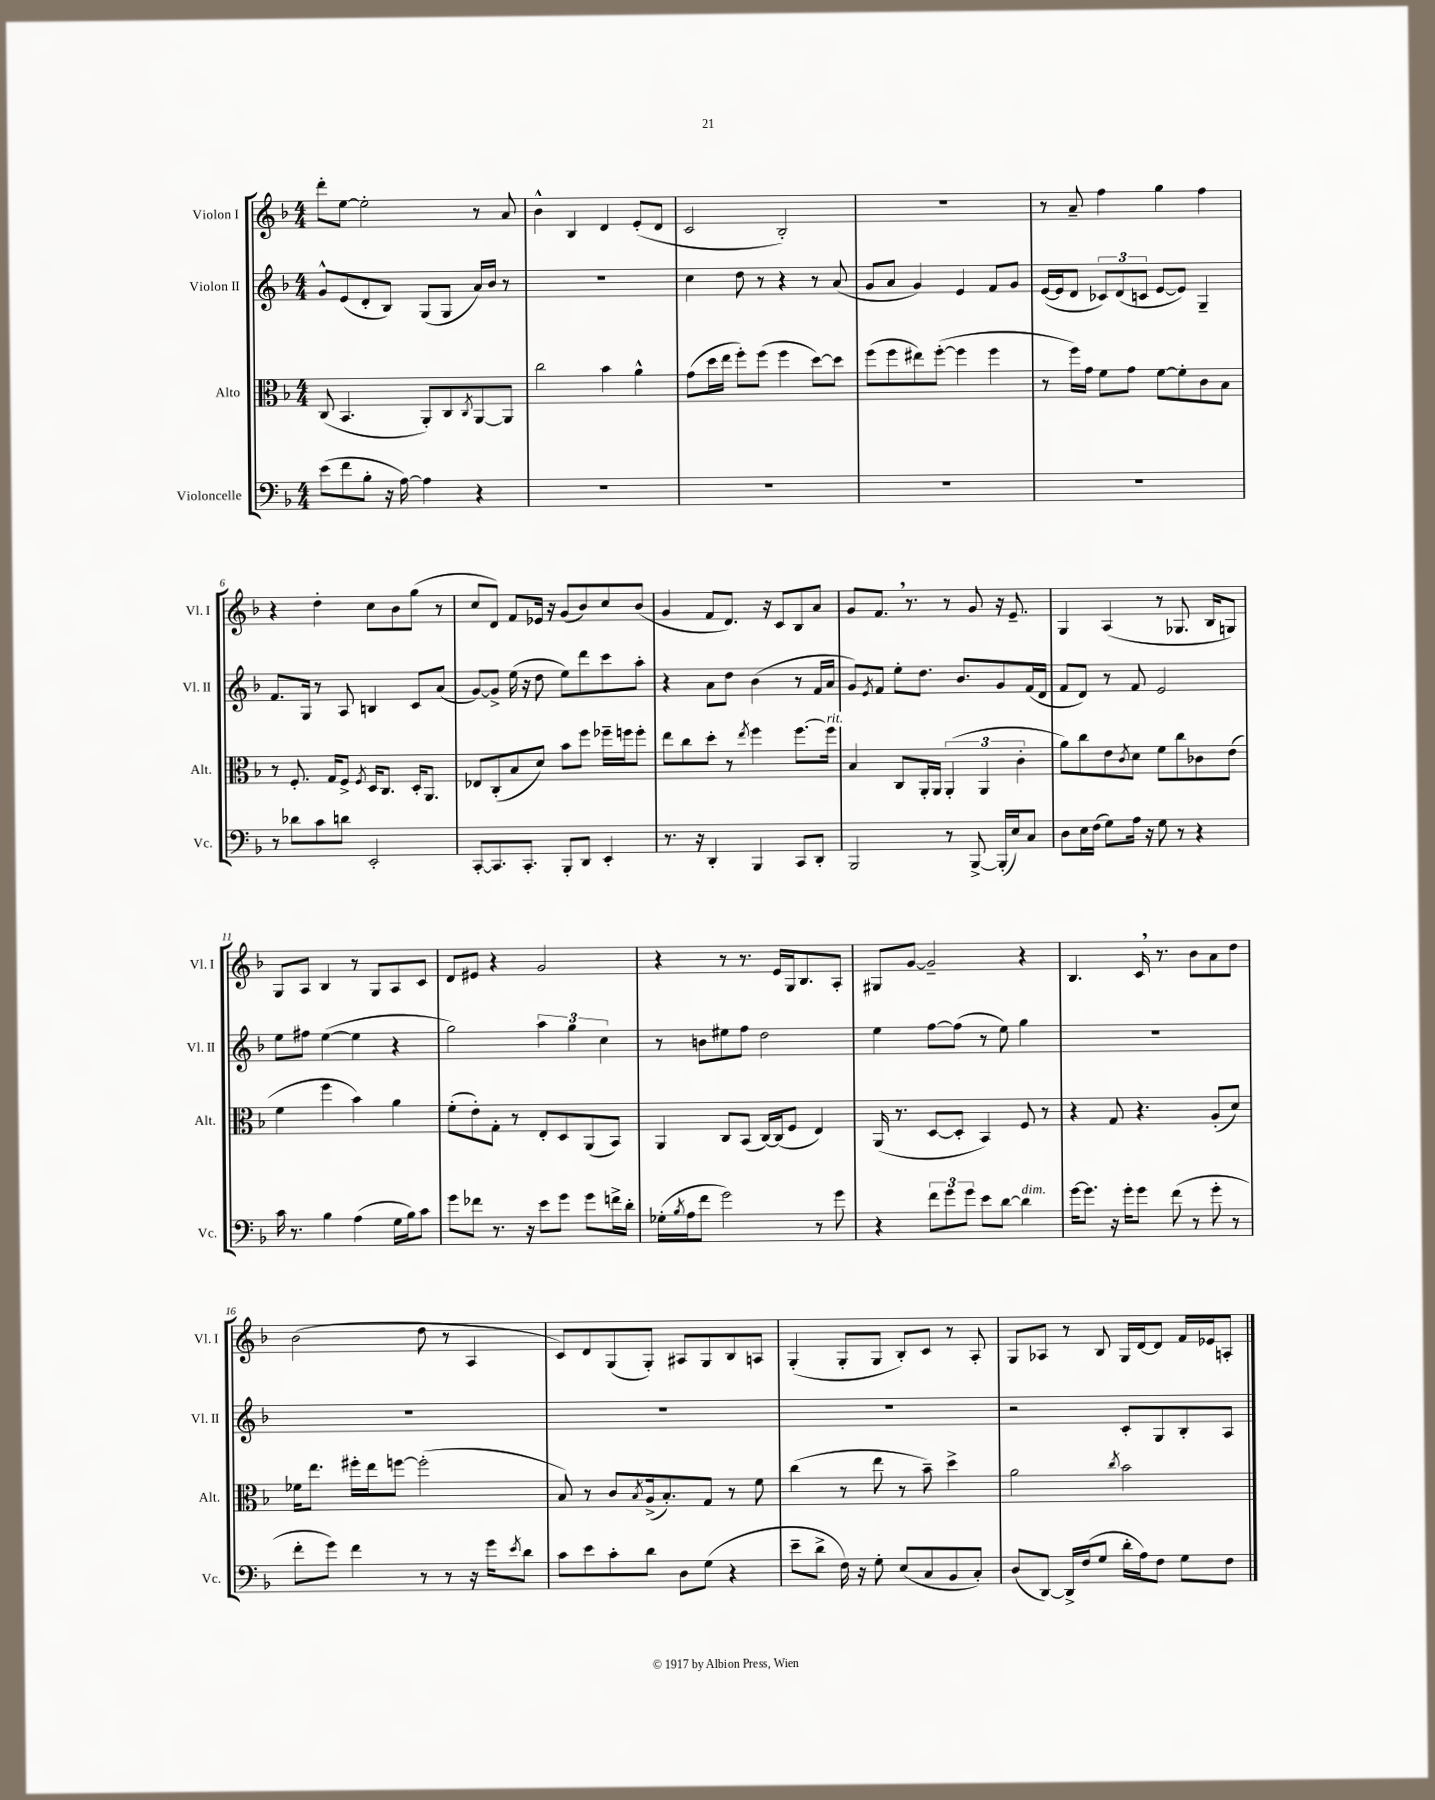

**kern	**kern	**kern	**kern
*staff4	*staff3	*staff2	*staff1
*clefF4	*clefC3	*clefG2	*clefG2
*k[b-]	*k[b-]	*k[b-]	*k[b-]
*M4/4	*M4/4	*M4/4	*M4/4
(8e\L	(8C/	8g^^/L	8ddd'\L
8f\	4.BB-/	(8e/	[8ee\J
8B-'\J	.	8d'/	2ee'\]
16r	.	8B-/J)	.
[16A\)	.	.	.
4A\]	8AA'/L)	(8G/L	.
.	8C/	8G/J	.
.	8qC/	.	.
4r	[8AA/	16a/LL)	8r
.	.	16b-/JJ	.
.	8AA/]J	8r	8a/
=	=	=	=
1r	2cc\	1r	4b-^^\
.	.	.	4B-/
.	4b-\	.	4d/
.	4a^^\	.	(8e'/L
.	.	.	8d/J
=	=	=	=
1r	(8g\L	4cc\	2c/
.	16dd\L	.	.
.	16ee\JJ	.	.
.	8ff'\L)	8dd\	.
.	(8ff\J	8r	.
.	4ff\	4r	2B-'/)
.	[8dd\L)	8r	.
.	8dd\]J	(8a/	.
=	=	=	=
1r	(8ff\L	8g/L	1r
.	8ff\	8a/J	.
.	8ee#\)	4g/)	.
.	([8ff'\J	.	.
.	4ff\]	4e/	.
.	4ff\	8f/L	.
.	.	8g/J	.
=	=	=	=
1r	8r	([16e/LL	8r
.	.	16e/]J	.
.	16ff\LL)	8d/J	8a~/
.	16g\JJ	.	.
.	8f\L	12c-/L)	4ff\
.	.	(12d/	.
.	8g\J	.	.
.	.	12c/J	.
.	[8f\L	[8e/L	4gg\
.	8f'\]	8e/]J)	.
.	8c\	4G~/	4ff\
.	8B-\J	.	.
=	=	=	=
8r	8r	8.f/L	4r
8d-\L	8.F'/	.	.
.	.	16G/Jk	.
8c\	.	8r	4dd'\
.	16G/LK	.	.
8d\J	8F^/J	8A/	.
.	8qF/	.	.
2EE'/	16D/LK	4B/	8cc\L
.	8.C/J	.	.
.	.	.	8b-\
.	16D'/LK	8c/L	(8gg\J
.	8.AA/J	.	.
.	.	(8a/J	8r
=	=	=	=
[8CC'/L	8E-/L	[8g/L)	8cc/L
8.CC/]	(8C'/	8g^/]J	8d/J)
.	8B-/	(16ee\	8f/L
8.CC'/J	.	16r	.
.	8d/J)	8dd\	16e-/Jk
.	.	.	16r
8BBB-'/L	8b-\L	8ee\L)	(8g/L
8DD/J	8ff\J	8ddd\	8b-/)
4EE'/	16ff-~\LL	8ccc\	8cc/
.	16ff\J	.	.
.	8ff'\J	8aa'\J	(8b-/J
=	=	=	=
8.r	8ee\L	4r	4g/
.	8cc\	.	.
16r	.	.	.
4DD'/	8dd'\J	8a\L	8f/L
.	8r	8dd\J	8.d/J)
.	8qee/	.	.
4BBB-/	4ff\	(4b-\	.
.	.	.	16r
.	.	.	8c/L
8CC/L	[8.ff\L	8r	8B-/
8DD'/J	.	16f/LL	8a/J
.	16ff\]Jk	16a/JJ	.
=	=	=	=
2BBB-/	4B-/	8g/L)	8g/L
.	.	8qe/	.
.	.	8f/J	8.f/J
.	8C/L	8ee'\L	.
.	.	.	8.r
.	16AA'/L	8.dd\J	.
.	16AA/JJ	.	.
8r	(6AA'/	.	8r
.	.	8.b-/L	.
[8BBB-^/	.	.	8g/
.	6AA/	.	.
(16BBB-'/]LL	.	8g/	16r
16E/J)	.	.	8.e~/
.	6c'\	.	.
8C/J	.	(16f/L	.
.	.	16d/JJ	.
=	=	=	=
8D\L	8a\L)	8f/L	4G/
16E\L	8cc\	8d/J)	.
(16F\JJ	.	.	.
8G\L)	8e\	8r	(4A/
.	8qc/	.	.
16A\Jk	8d\J	8f/	.
16r	.	.	.
8G\	8f\L	2e/	8r
8r	8cc\	.	8.G-/
4r	8c-\	.	.
.	.	.	16B-/LK
.	(8e\J	.	8G/J)
=	=	=	=
16c\	4f\	8ee\L	8G/L
8.r	.	.	.
.	.	8ff#\J	8A/J
4B-\	4ff\	([4ee\	4B-/
(4A\	4b-\)	4ee\]	8r
.	.	.	8G/L
16G\LL	4a\	4r	8A/
16B-\J)	.	.	.
8c\J	.	.	8c/J
=	=	=	=
8g\L	(8f'\L	2gg\)	8d/L
8f-\J	8e'\)	.	8e#/J
8.r	8G'\J	.	4r
.	8r	.	.
16r	.	.	.
8e\L	8E'/L	6aa\	2g/
8g\J	8D/	.	.
.	.	6gg\	.
8g\L	(8AA/	.	.
.	.	6cc\	.
16f^\L	8BB-/J)	.	.
16d'\JJ	.	.	.
=	=	=	=
(16G-'\LL	4AA/	8r	4r
8qB-/	.	.	.
16A\J	.	.	.
8f\J	.	8b\L	.
2g\)	8C/L	8ee#\	8r
.	(8BB-/J	8ff\J	8.r
.	[16C/LL)	2dd\	.
.	(16C/]J	.	16e/LL
.	8F/J	.	16G/J
.	.	.	8.B-/
8r	4E/)	.	.
8g\	.	.	8A'/J
=	=	=	=
4r	(16AA/	4ee\	8G#/L
.	8.r	.	.
.	.	.	[8g/J
12f\L	[8D/L	[8ff\L	2g~/]
12g\	.	.	.
.	8D'/]J	(8ff\]J	.
12g\J	.	.	.
8e\L	4BB-/)	8r	.
[8d\J	.	8ee\)	.
4d\]	8F/	4gg\	4r
.	8r	.	.
=	=	=	=
[16g\LK	4r	1r	4.B-/
8.g\]J	.	.	.
16r	8G/	.	.
16g'\LK	.	.	.
8g\J	4.r	.	16c/
.	.	.	8.r
(8f\	.	.	.
8r	.	.	8b-\L
8g'\	(8A'/L	.	8a\
8r	8d/J)	.	8dd\J
=	=	=	=
8f'\L	16f-\LK	1r	(2b-\
.	8.ee\J	.	.
8g\J)	.	.	.
4f\	16ff#'\LL	.	.
.	16ee\J	.	.
.	[8ff\J	.	.
8r	(2ff'\]	.	8dd\
8r	.	.	8r
16r	.	.	4A/
16g\LK	.	.	.
8qe/	.	.	.
8d\J	.	.	.
=	=	=	=
8c\L	8B-/)	1r	8c/L)
8e\	8r	.	8d/
8c'\	8c/L	.	(8G/
.	8qB-/	.	.
8d\J	(16A^/k	.	8G'/J)
.	8.B-'/)	.	.
8D\L	.	.	8A#/L
(8G\J	8G/J	.	8G/
4r	8r	.	8B-/
.	8f\	.	8A/J
=	=	=	=
8e~\L	(4cc\	1r	(4G'/
8d^\J	.	.	.
16F\)	8r	.	8G'/L
16r	.	.	.
8G'\	8ee\	.	8G/J
(8E/L	8r	.	8B-'/L)
8C/	8b-~\)	.	8c/J
8BB-/	4dd^\	.	8r
8C'/J)	.	.	8A'/
=	=	=	=
(8D/L	2a\	2r	8G/L
[8DD/J)	.	.	8A-/J
16DD^/]LL	.	.	8r
(16F/J	.	.	.
8G/J	.	.	8B-/
.	8qcc/	.	.
16d'\LL	2b-\	8c'/L	16G/LL
16A\J)	.	.	[16d/J
8F\J	.	8G/	8d/]J
8G\L	.	8B-'/	16f/LL
.	.	.	16e-/J
8F\J	.	8A/J	8A'/J
==	==	==	==
*-	*-	*-	*-
